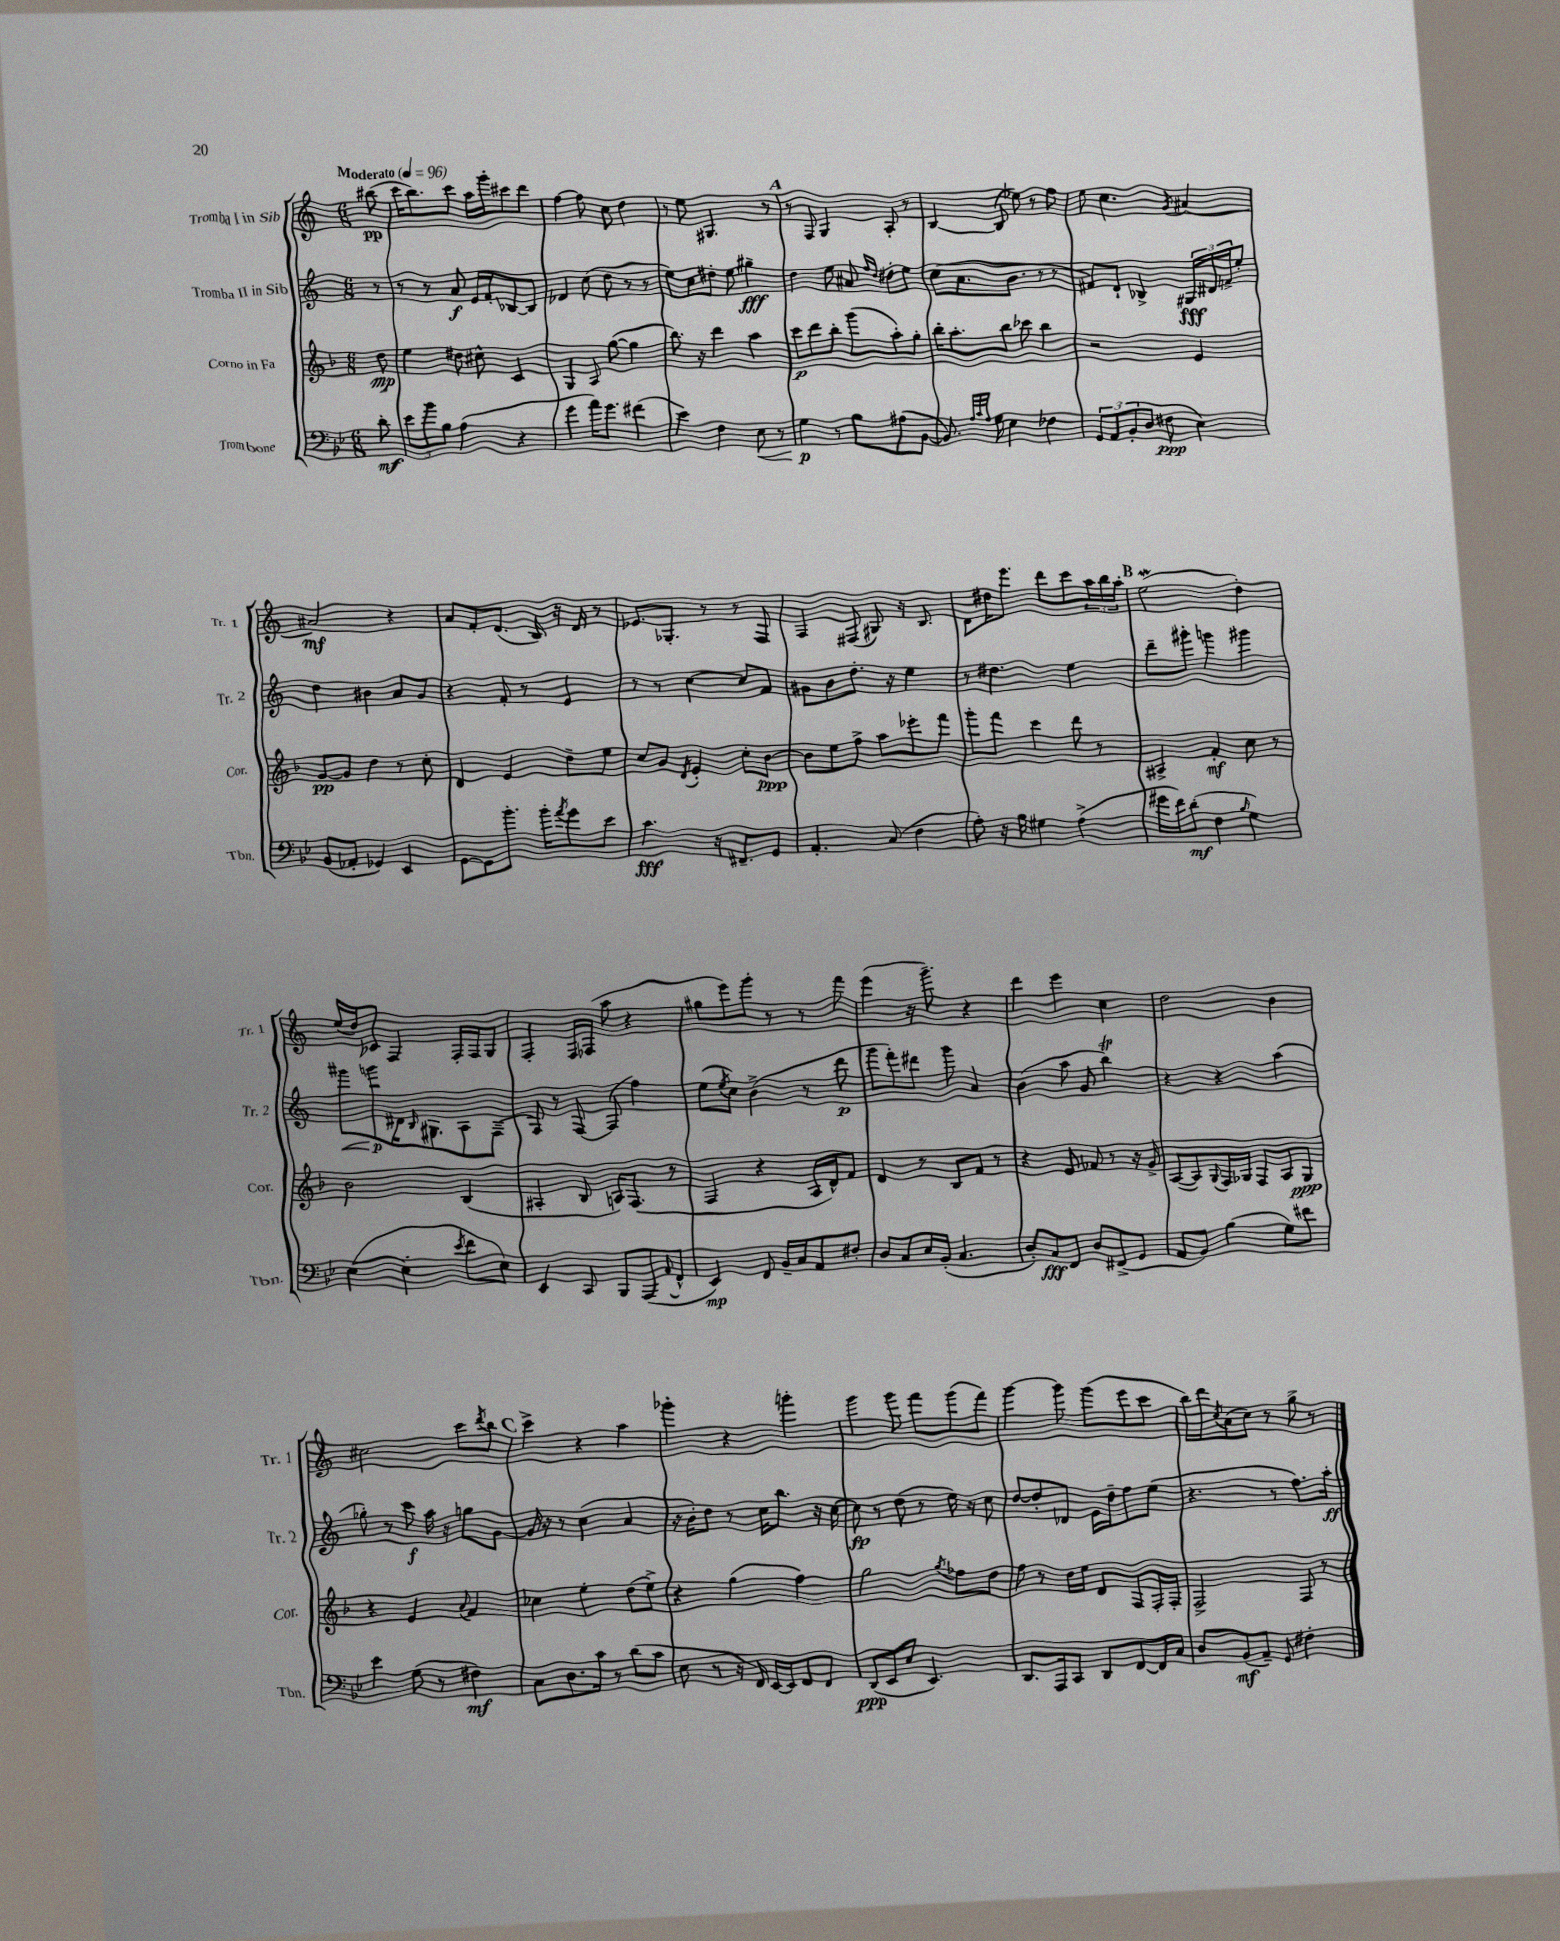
<<
\new StaffGroup <<
\new Staff = "s0" \with { instrumentName = "Tromba I in Sib" shortInstrumentName = "Tr. 1" } {
    \clef treble \key c \major \numericTimeSignature \time 6/8 \partial 8 \tempo "Moderato" 4 = 96
    bis''8\pp( |
    c'''16 b''8.) c'''8 a''16 g'''16-. cis'''8 d'''8 |
    f''4~ f''8 c''8 d''4 |
    r8 e''8 gis4. r8 |
    \mark \markup { \bold "A" } r8 f8 g4 a8-. r8 |
    b4~ b8( ees''8) r8 f''8 |
    e''8 c''4. \acciaccatura { g'8 } ais'4~ |
    ais'2\mf r4 |
    a'8 f'8-. d'8.( b16) r16 d'16 r8 |
    ees'8. ges8.-. r8 r8 f8 |
    f4 fis8( gis8) r16 b8. |
    d'8 dis''16 e'''8. d'''8 c'''8 \tuplet 3/2 { a''16 b''16 a''16-. } |
    \mark \markup { \bold "B" } e''2\mordent( d''4-.) |
    e''16( d''16) ces'8 f4 f16-. f16 g8 |
    f4-. f16 fes16( a''8 r4 |
    gis''8 e'''8) g'''8-. r8 r8 f'''8 |
    e'''4( r16 g'''8.--) r4 |
    d'''4 e'''4 c''4 |
    d''2 b'4 |
    cis''2 c'''8 \acciaccatura { d'''8 } b''8 |
    \mark \markup { \bold "C" } c'''4-> r4 a''4 |
    ges'''4-. r4 g'''4-. |
    g'''4 g'''8 f'''8 g'''8( f'''8) |
    g'''4~ g'''8 g'''8( e'''8 c'''8 |
    b''16) d'''16 \acciaccatura { c''8 } a'8( c''8) r8 g''8-> r8 \bar "|." |
}
\new Staff = "s1" \with { instrumentName = "Tromba II in Sib" shortInstrumentName = "Tr. 2" } {
    \clef treble \key c \major \numericTimeSignature \time 6/8 \partial 8
    r8 |
    r8 r8 a'8\f e'16 f'16-. bes8~ bes8 |
    des'4 c''8( d''8 r8 r8 |
    e''8) c''8 dis''8-. e''8 gis''4--\fff |
    \mark \markup { \bold "A" } d''4 e''8 ais'8 \grace { f''16 d''16 } dis''8-. e''8 |
    c''8( a'8. b'8. r8 r8 |
    fis'8) d'8-! bes4-> \tuplet 3/2 { gis16\fff dis'16 f'16-> } e''8-. |
    d''4 bis'4 a'8 g'8 |
    r4 f'8-. r8 e'4 |
    r8 r8 c''4~ c''8 f'8 |
    gis'8 b'8 d''8.-. r16 e''4 |
    r8 dis''4. e''4 |
    \mark \markup { \bold "B" } d'''8-- gis'''8-. g'''4 gis'''4 |
    gis'''8\< g'''8\p\! dis'16 \grace { b16 } gis8. a8 f8--( |
    f8) r8 f8~ f8( f''4) |
    e''8( \acciaccatura { e''8 } c''8) b'4->( r8 d'''8\p |
    g'''8 f'''8-.) dis'''8 g'''8 a'4 |
    b'4( a''8 g'8 b''4\trill) |
    r4 r4 a''4( |
    ges''8-.) r8 c'''8\f a''16 r16 g''8 g'8~ |
    \mark \markup { \bold "C" } g'16 r16 r8 c''4( a'4 |
    r16 b'16-.) d''8 r8 c''16 b''8. r16 c''16~ |
    c''8\fp r8 d''8( r8 e''16) r16 c''8 |
    d''8~ d''8-. des'8 e'16 d''16-- f''8 e''8( |
    r4. r8 f''8.) a''16-.\ff \bar "|." |
}
\new Staff = "s2" \with { instrumentName = "Corno in Fa" shortInstrumentName = "Cor." } {
    \clef treble \key f \major \numericTimeSignature \time 6/8 \partial 8
    d''8\mp |
    e''4 dis''8 cis''8-^ c'4 |
    g4 a8 g''8~( g''4 |
    bes''8.) r16 d'''4 a''4 |
    \mark \markup { \bold "A" } c'''8\p d'''8 bes''8-. g'''8( a''8-.) g''8-. |
    bes''16-. a''8.-. bes''8 ces'''8 bes''4 |
    r2 e'4 |
    g'8~\pp g'8 d''4 r8 c''8-. |
    d'4 e'4 d''8-- e''8 |
    c''8 g'8 \acciaccatura { d'8 } e'4-. c''8-. bes'8~\ppp |
    bes'8 e''8 f''8-> a''8 ees'''8-. f'''8 |
    g'''8-. f'''8 c'''4 d'''8 r8 |
    \mark \markup { \bold "B" } ais4-> f'4-.\mf c''8 r8 |
    bes'2 bes4( |
    ais4-. bes8 a16) f8.( r8 |
    f4 r4 a16 d'16-^) f'8 |
    d'4 r8 bes8 f'8 r8 |
    r4 e'8 fes'8 r8 r16 g'16-> |
    a8~( a8) \appoggiatura { g8 } f16 ges16 f8 a8 ges8\ppp |
    r4 e'4 \appoggiatura { a'8 } f'4 |
    \mark \markup { \bold "C" } ces''4 e''4-. d''8( e''8->) |
    r4 g''4( f''4) |
    g''2 \acciaccatura { g''8 } fes''8 d''8 |
    f''8 r8 d''16 e''16 d'8 f8 f16-. f16-. |
    f2-> f8 r8 \bar "|." |
}
\new Staff = "s3" \with { instrumentName = "Trombone" shortInstrumentName = "Tbn." } {
    \clef bass \key bes \major \numericTimeSignature \time 6/8 \partial 8
    d'8-.\mf |
    \tuplet 3/2 { ees'8 bes'8 bes8 } a4( r4 |
    g'4 a'16) g'8. fis'4( |
    ees'4) f4 ees8\< r8 |
    \mark \markup { \bold "A" } g4\p\! r8 bes8 ais8( bes,8~ |
    bes,8.) \grace { a32 c'32 a32 } g16 ees4 fes4 |
    \tuplet 3/2 { g,8 a,8 bes,8-.( } d8 fis8\ppp ees4) |
    bes,8( aes,8-. ges,4) ees,4 |
    g,8~ g,8 bes'8.-. bes'16-. \acciaccatura { a'8 } g'8 ees'8 |
    c'4.\fff r16 fis,8.-- g,8 |
    a,4.-. c8( f4 |
    a8-.) r16 bes16 gis4 a4->( |
    \mark \markup { \bold "B" } gis'16 f'16) d'8-.\mf( f4 \grace { bes16 } g4) |
    ees4~( ees4-. \acciaccatura { ees'8 } f'8 ees8) |
    ees,4 c,8 bes,,8 a,,8( \appoggiatura { a,8 } f,8-^ |
    ees,4\mp) f,8 bes,16-- c16 a,8 fis8-. |
    d8 c8 ees16 bes,16-.( c4. |
    d8-.) c8\fff f,8 d8 fis,8->( g,8 |
    a,8 bes,8) bes4( g8) fis'8 |
    ees'4 g8( r8 fis4\mf) |
    \mark \markup { \bold "C" } c8 d8. c'16 r8 d'8( c'8 |
    ees8 r8 r16 f,16) ees,16~ ees,16 f,8 f,8 |
    d,8\ppp( ees,8 ees8 ees,4.) |
    d,8. a,,16 c,8 d,8 f,8~ f,16 c16 |
    d8 bes,8\mf( a,8--) g,8 fis4-. \bar "|." |
}
>>
>>
\layout { \context { \Score \remove "Bar_number_engraver" } }
